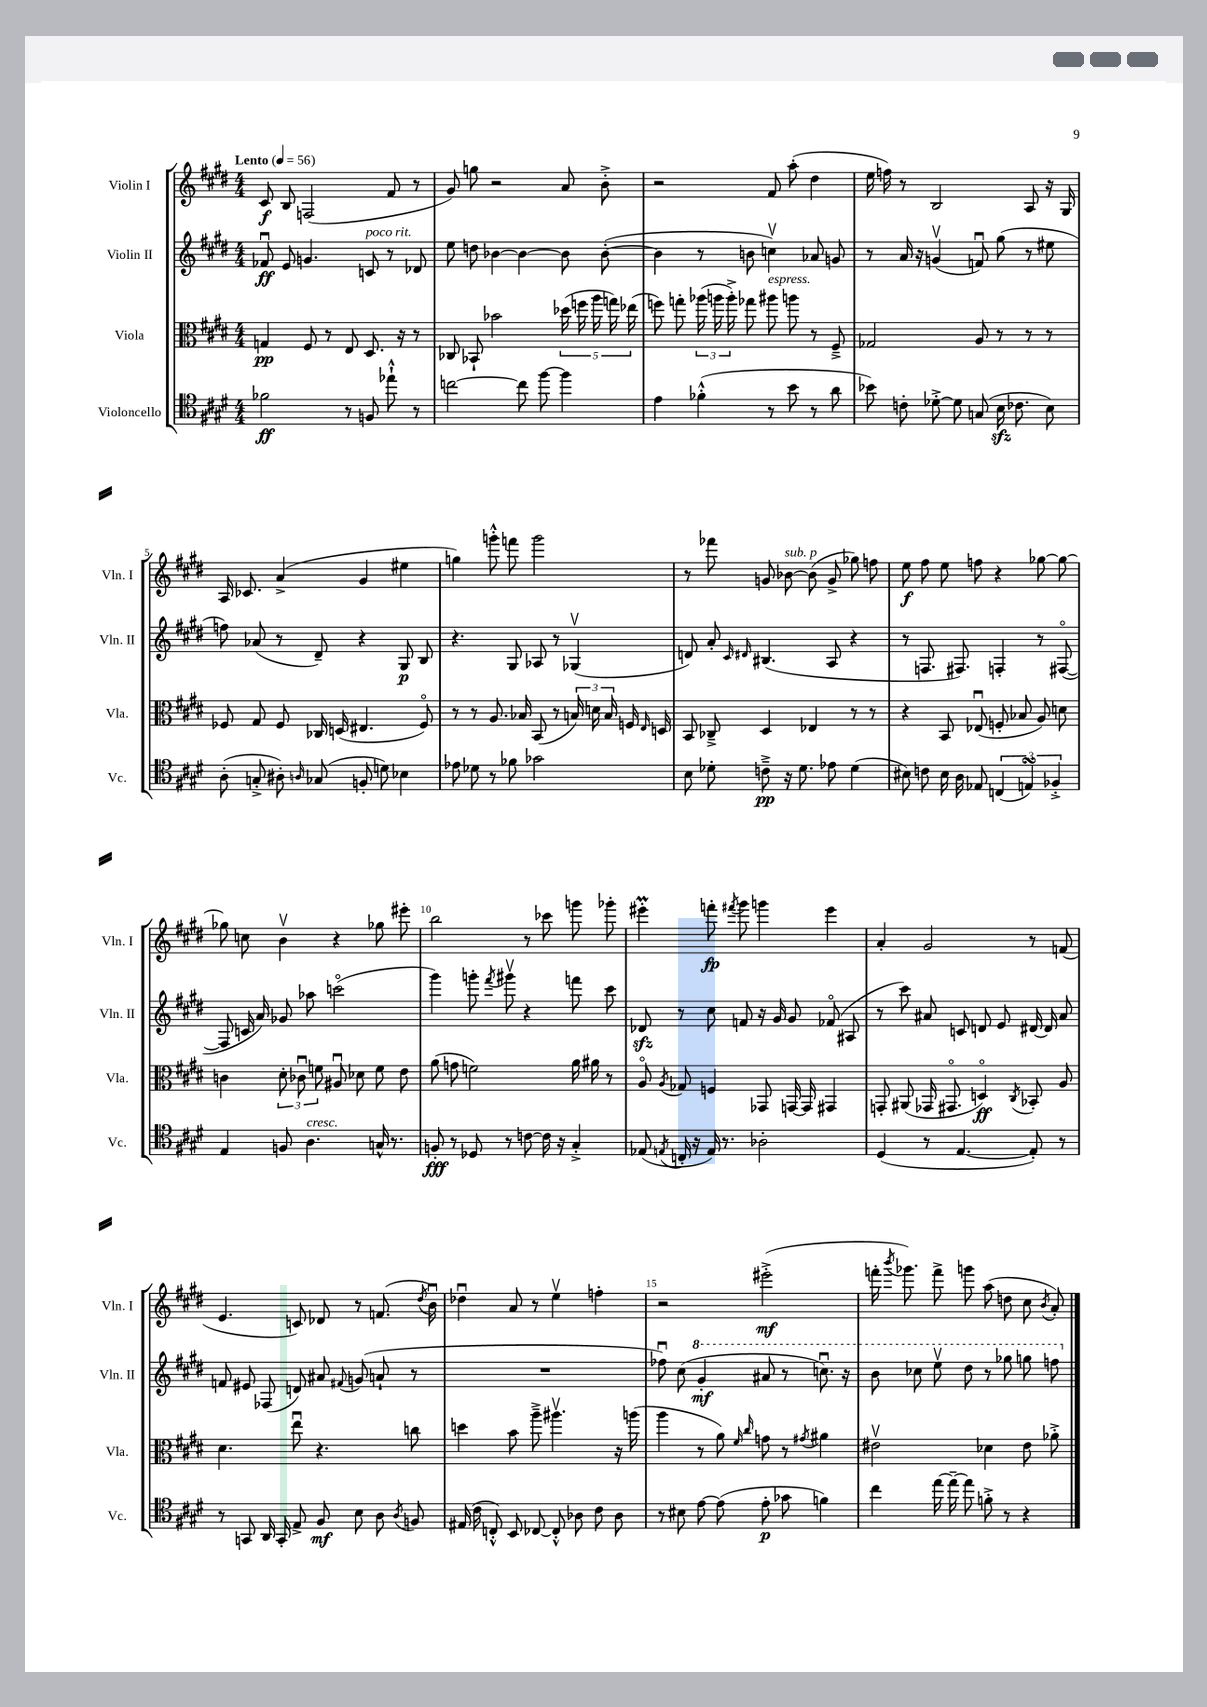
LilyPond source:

<<
\new StaffGroup <<
\new Staff = "s0" \with { instrumentName = "Violin I" shortInstrumentName = "Vln. I" } {
    \clef treble \key e \major \numericTimeSignature \time 4/4 \tempo "Lento" 4 = 56
    \autoBeamOff cis'8\f b8 f2( fis'8 r8 |
    gis'8) g''8 r2 a'8 b'8-.-> |
    r2 fis'8 a''8-.( dis''4 |
    e''16 f''16) r8 b2 a8 r16 gis16 |
    a16 ces'8. a'4->( gis'4 eis''4 |
    g''4) g'''8-.-^ f'''8 g'''2 |
    r8 fes'''8 g'8 bes'8~^\markup { \italic "sub. p" } bes'8( g'8-> ges''8) f''8 |
    e''8\f fis''8 e''8 f''8 r4 ges''8~ ges''8~ |
    ges''8 c''8 b'4\upbow r4 ges''8 eis'''8-. |
    b''2 r8 ces'''8 g'''8 ges'''8-. |
    eis'''4-.\prall f'''8-.\fp \acciaccatura { fis'''8 } gis'''8 g'''4 eis'''4 |
    a'4-. gis'2 r8 f'8( |
    e'4. c'8) des'8 r8 f'8.( \acciaccatura { dis''8 } b'16\downbow) |
    des''4\downbow a'8 r8 e''4\upbow f''4-. |
    r2 eis'''2-.->\mf( |
    f'''16-. \acciaccatura { b'''8 } ges'''8.) f'''8-> g'''8 a''8( d''8 cis''8 \acciaccatura { b'8 } a'8-.) \bar "|." |
}
\new Staff = "s1" \with { instrumentName = "Violin II" shortInstrumentName = "Vln. II" } {
    \clef treble \key e \major \numericTimeSignature \time 4/4
    \autoBeamOff fes'8\downbow\ff e'8 g'4. c'8^\markup { \italic "poco rit." } r8 des'8 |
    e''8 d''8 bes'4~ bes'4~ bes'8 bes'8~-.( |
    bes'4 r8 b'8 c''4\upbow) aes'8 g'8 |
    r8 a'16 r16 g'4\upbow( f'8\downbow) gis''8( r8 eis''8 |
    f''8) aes'8( r8 dis'8--) r4 gis8\p b8 |
    r4. gis8 aes8 r8 ges4\upbow( |
    d'8) a'8-. \grace { cis'16 dis'16 } bis4.( a8 r4 |
    r8 f8. fis8.) f4-. r8 fis8~\flageolet( |
    fis8 c'16 a'16) ges'8 aes''8 c'''2\flageolet( |
    gis'''4) g'''8-. \acciaccatura { fis'''8 } gis'''8\upbow r4 f'''8 cis'''8 |
    des'8\sfz r8 cis''8 f'8 r16 gis'16 gis'8 fes'8\flageolet( ais8 |
    r8 cis'''8) ais'8 c'8 d'8 e'8 dis'16~ dis'16 ais'8 |
    f'8 eis'8 fes8( d'8) ais'8 \appoggiatura { fis'8 } g'8( a'8-! r8 |
    R1 |
    fes''8\downbow) cis''8( \ottava #1 gis''4-.\mf ais''8 r8 c'''8.\downbow) r16 |
    b''8 ces'''8 e'''8\upbow dis'''8 r8 ges'''8 g'''8 f'''8 \ottava #0 \bar "|." |
}
\new Staff = "s2" \with { instrumentName = "Viola" shortInstrumentName = "Vla." } {
    \clef alto \key e \major \numericTimeSignature \time 4/4
    \autoBeamOff g4\pp fis8 r8 e8 dis8. r16 r8 |
    ces8 bes,8-! bes'2 \tuplet 5/4 { des''16( f''16 a''16 g''16) ees''16( } |
    f''8) g''8-. \tuplet 3/2 { aes''16( a''16 a''16-.->) } ges''8 ais''8^\markup { \italic "espress." } a''8 r8 fis8---> |
    ges2 a8 r8 r8 r8 |
    fes8 gis8 fes8 ces16 d16( eis4. fes8\flageolet) |
    r8 r8 a8. bes16 b,8( r8 \tuplet 3/2 { b16) d'16 b16 } f16 \grace { e16 } d16 |
    b,8 ces8---> dis4 ees4 r8 r8 |
    r4 b,8 ees8\downbow( f8-. bes8 a8) d'8 |
    c'4 \tuplet 3/2 { dis'8-. ces'8\downbow f'8 } ais8\downbow des'8 f'8 e'8 |
    a'8( g'8 f'2) a'16 ais'16 r8 |
    a8\flageolet \acciaccatura { a8 } ges8 f4 ges,8 g,16~ g,16 gis,4 |
    g,8-. ais,8( ges,16 gis,8.\flageolet d4\flageolet\ff) \acciaccatura { cis8 } bes,8-. a8 |
    dis'4. e''8\downbow r4. c''8 |
    d''4 b'8 a''8---> ais''4.\upbow r16 a''16( |
    a''4 r8 a'8) \grace { fis'16 cis''16 } g'8 r8 \acciaccatura { gis'8 } ais'4 |
    eis'2\upbow des'4 eis'8 aes'8-.-> \bar "|." |
}
\new Staff = "s3" \with { instrumentName = "Violoncello" shortInstrumentName = "Vc." } {
    \clef tenor \key e \major \numericTimeSignature \time 4/4
    \autoBeamOff fes'2\ff r8 f8 ees''8-!-^ r8 |
    c''2~ c''8 fis''8~ fis''4 |
    e'4 fes'4-.-^( r8 b'8 r8 a'8 |
    bes'8) c'8-. des'8~-.-> des'8 g8( b16\sfz ces'8. b8) |
    a8-.( g8-.-> ais8-.) \grace { a16 } ges8( f8-. d'8) bes4 |
    ees'8 des'8 r8 fes'8 ges'2 |
    b8 des'8-. c'8--->\pp r16 des'8. ees'8 des'4( |
    bis8) c'8 bis16 a16 ees8 \tuplet 3/2 { c4( e4\turn) fes4-.-> } |
    e4 f8 a4.^\markup { \italic "cresc." } g16-^ r8. |
    f8-.\fff r8 des8 r8 c'8~ c'16 r16 gis4-.-> |
    ees8( \acciaccatura { e8 } c16-. r16 e16) r8. aes2-. |
    dis4( r8 e4.~ e8-.) r8 |
    r8 g,8 a,16 g,16-. e8-> fis8\mf b8 a8 \acciaccatura { a8 } f8 |
    eis16( cis'16 c8-.-^) b,8 ces8~ ces8-.-^ aes8 cis'8 aes8 |
    r8 bis8 e'8~ e'8( e'8-.\p ges'8 f'4) |
    cis''4 e''16~ e''16~-- e''8 f'8-.-> r8 r4 \bar "|." |
}
>>
>>
\layout { \context { \Score \override BarNumber.break-visibility = ##(#f #t #t) barNumberVisibility = #(every-nth-bar-number-visible 5) } }
